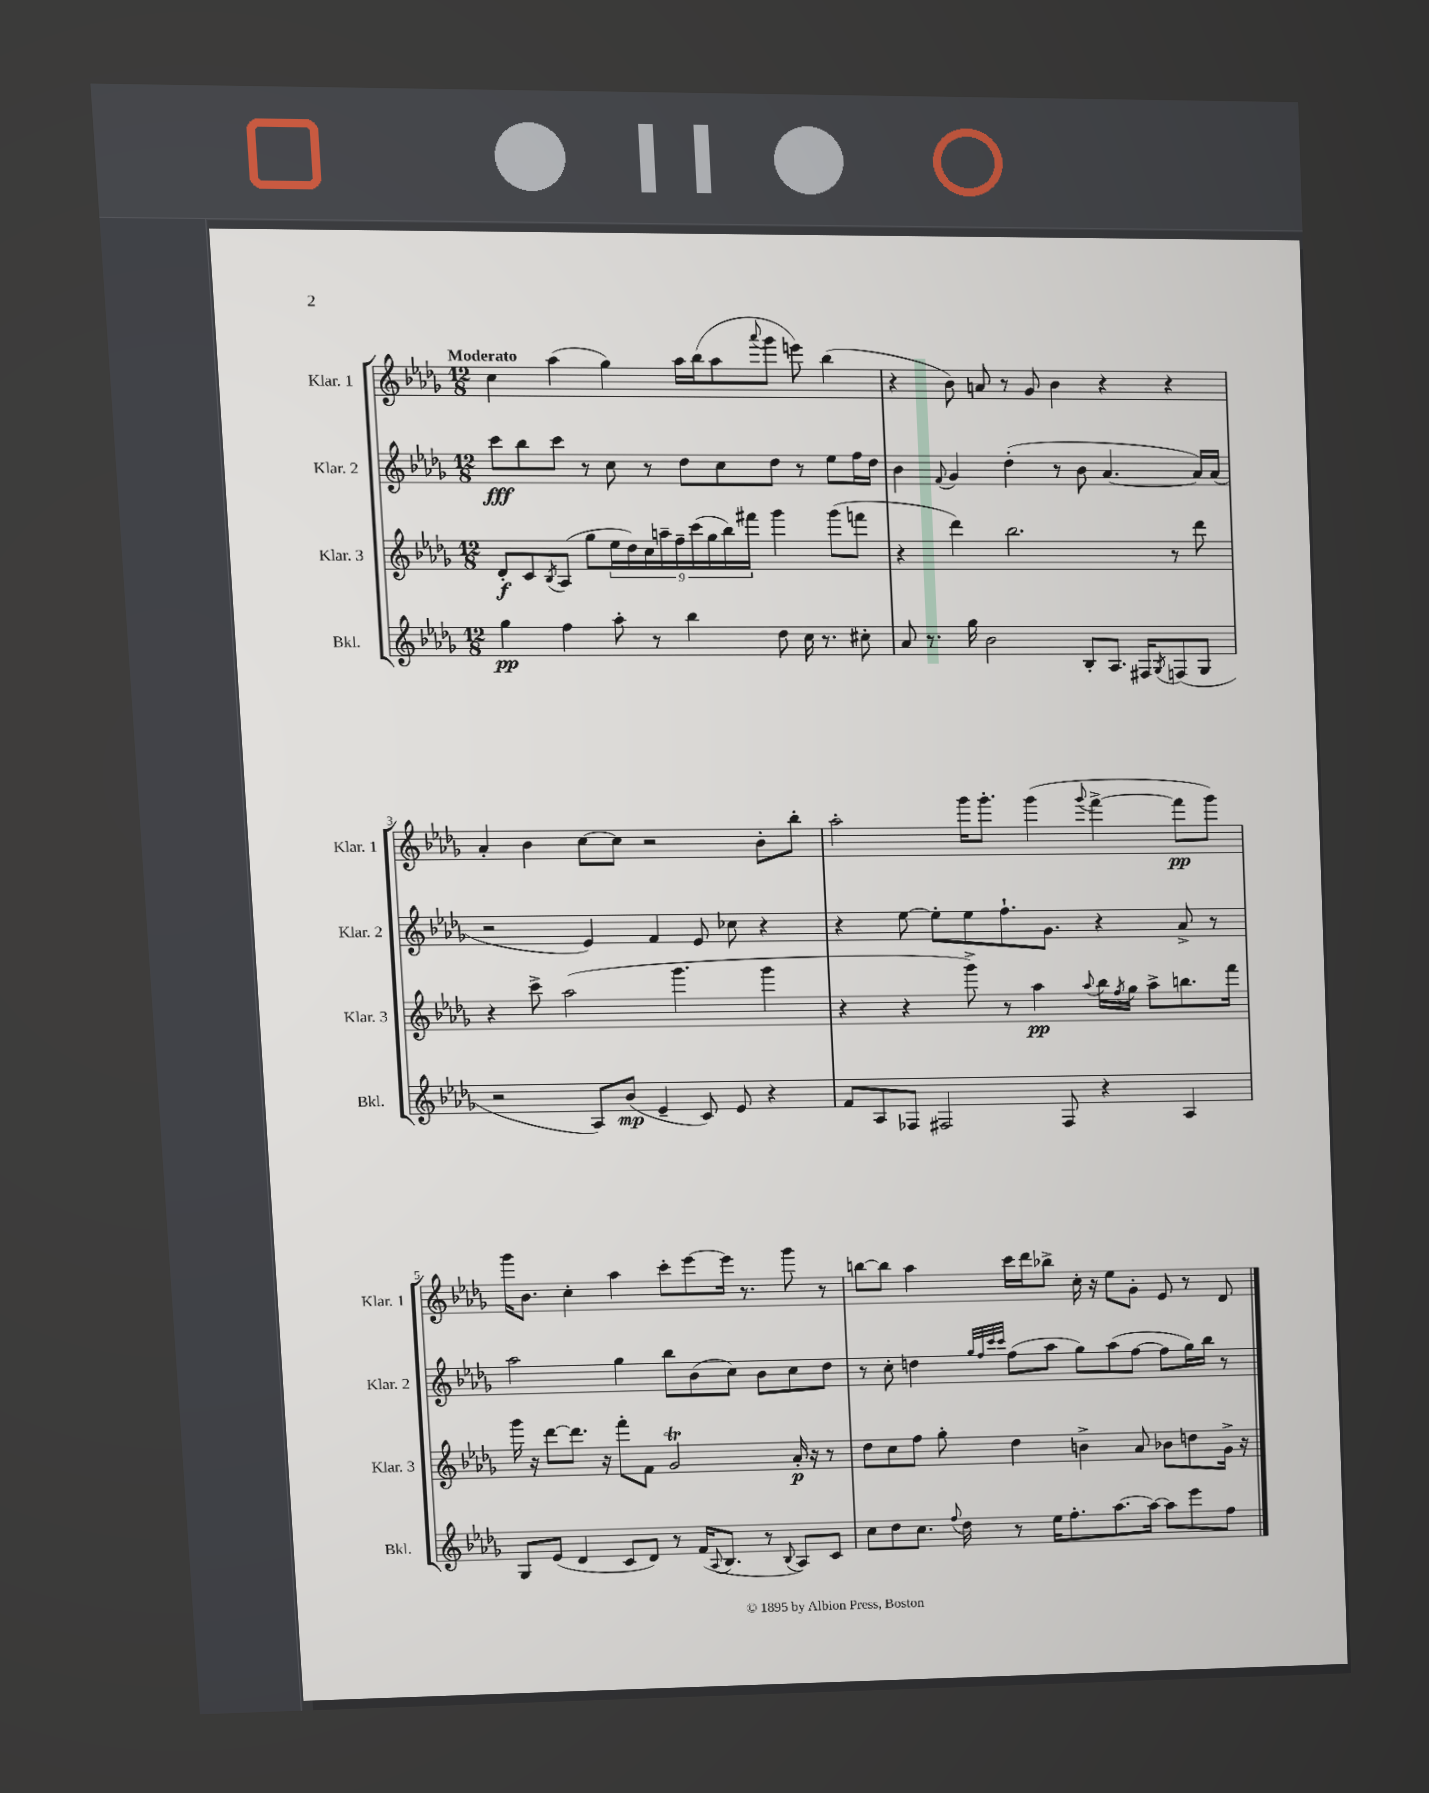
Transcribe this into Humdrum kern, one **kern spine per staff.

**kern	**kern	**kern	**kern
*staff4	*staff3	*staff2	*staff1
*clefG2	*clefG2	*clefG2	*clefG2
*k[b-e-a-d-g-]	*k[b-e-a-d-g-]	*k[b-e-a-d-g-]	*k[b-e-a-d-g-]
*M12/8	*M12/8	*M12/8	*M12/8
4gg-	8d-'	8ccc	4cc
.	8c	8bb-	.
.	8qB-	.	.
4ff	(8A-	8ccc	(4aa-
.	8gg-	8r	.
8aa-'	18ee-	8cc	4gg-)
.	18dd-)	.	.
.	18cc	.	.
8r	.	8r	.
.	18aa~	.	.
.	18ff~	.	.
4bb-	.	8dd-	16aa-
.	(18ccc	.	.
.	.	.	(16bb-
.	18gg-	.	.
.	.	8cc	8aa-
.	18bb-)	.	.
.	18fff#	.	.
.	.	.	8qqaaa-
8dd-	4ggg-	8dd-	8ggg-
16cc	.	8r	8eee)
8.r	.	.	.
.	(8ggg-	8ee-	(4bb-
8cc#'	8fff	16ff	.
.	.	16dd-	.
=	=	=	=
8a-	4r	4b-	4r
8.r	.	.	.
.	.	8qqf	.
.	4ddd-)	4g-	8b-)
16gg-	.	.	.
2b-	.	.	8a
.	2.bb-	(4dd-'	8r
.	.	.	8g-
.	.	8r	4b-
8B-'	.	8b-	.
8.A-	.	[4.a-	4r
16F#	.	.	.
8qG-	.	.	.
(8F	8r	.	4r
8G-	8ddd-	16a-])	.
.	.	(16a-	.
=	=	=	=
2r	4r	2r	4a-'
.	8ccc^	.	4b-
.	(2aa-	.	.
8A-)	.	4e-)	[8cc
(8b-	.	.	8cc]
4e-~	.	4f	2r
.	4.ggg-	.	.
8c)	.	8e-	.
8e-	.	8cc-	.
4r	4ggg-	4r	8b-'
.	.	.	8bb-'
=	=	=	=
8f	4r	4r	2aa-'
8A-	.	.	.
8F-	4r	[8ee-	.
2F#	.	8ee-']	.
.	8ggg-^)	8ee-	16ggg-
.	.	.	8.ggg-'
.	8r	8.ff`	.
.	4aa-	.	(4ggg-
.	.	8.g-	.
8F#	.	.	.
.	8qqaa-	.	8qqggg-
4r	16bb-	4r	[4fff^
.	8qff	.	.
.	16gg-	.	.
.	8aa-^	.	.
4A-	8.bb	8a-^	8fff]
.	.	8r	8ggg-)
.	16fff	.	.
=	=	=	=
8G-	16ggg-	2aa-	16ggg-
.	16r	.	8.b-
(8e-	[8ddd-	.	.
4d-	8.ddd-]	.	4cc'
.	16r	.	.
8c	8fff'	4gg-	4aa-
8d-)	8f	.	.
8r	2g-	8bb-	8ccc'
(16f	.	(8b-	[8eee-
8qqA-	.	.	.
8.B-	.	.	.
.	.	8cc)	16eee-]
.	.	.	8.r
8r	.	8b-	.
8qqB-	.	.	.
8A-)	16a-'	8cc	8ggg-
.	16r	.	.
8c	8r	8dd-	8r
=	=	=	=
8cc	8dd-	8r	[8bb
8dd-	8cc	8cc'	8bb]
8.cc	8ff	4dd	4aa-
.	8gg-'	.	.
8qqff	.	.	.
16dd-	.	.	.
.	.	32qqgg-	.
.	.	32qqff	.
.	.	32qqccc	.
.	.	32qqccc	.
8r	4dd-	(8ff	16ccc
.	.	.	16ddd-
16ee-	.	8aa-	8bb-^
8.ff'	.	.	.
.	4b^	8gg-)	16cc'
.	.	.	16r
[8.aa-	.	(8aa-	8ee-
.	8a-	[8ff	8g-'
16aa-_	.	.	.
8aa-]	8b-	8ff]	8e-
8eee-	8dd	16gg-)	8r
.	.	16bb-	.
8ff	16g-^	8r	8d-
.	16r	.	.
==	==	==	==
*-	*-	*-	*-
